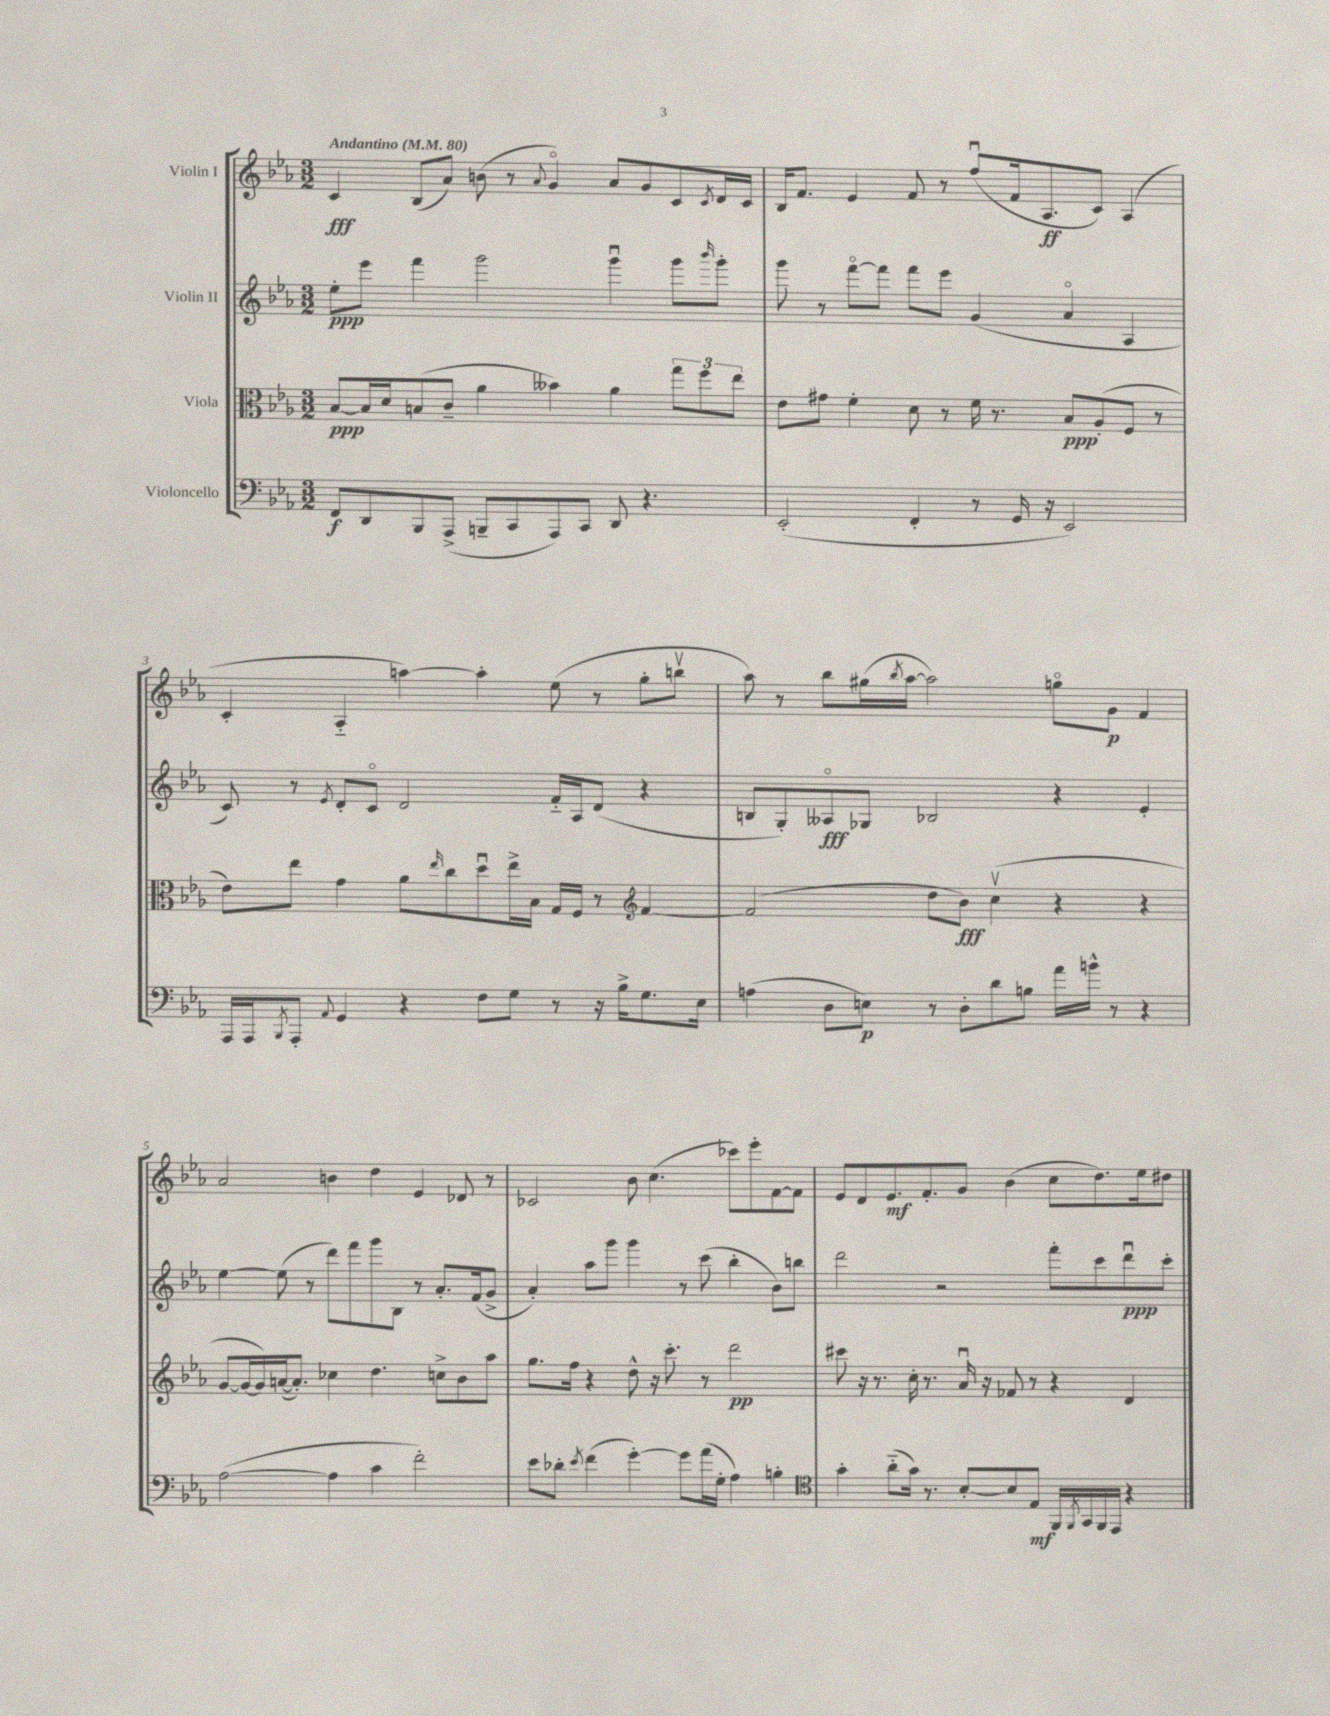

**kern	**kern	**kern	**kern
*staff4	*staff3	*staff2	*staff1
*clefF4	*clefC3	*clefG2	*clefG2
*k[b-e-a-]	*k[b-e-a-]	*k[b-e-a-]	*k[b-e-a-]
*M3/2	*M3/2	*M3/2	*M3/2
*MM80	*MM80	*MM80	*MM80
8FF	[8B-	8ee-'	4c
8DD	16B-]	8eee-	.
.	16d	.	.
8BBB-	(8B	4fff	(8B-
(8AAA-^	8c~	.	8a-)
8BBB~	4a-	2ggg	(8b
8CC	.	.	8r
.	.	.	8qqa-
8AAA-)	4b--)	.	4go)
8CC	.	.	.
8DD	4a-	4gggu	8a-
4.r	.	.	8g
.	12gg	8ggg	8c
.	12ff	.	.
.	.	16qqbbb-	8qc
.	.	8ggg'	16d
.	12ee-	.	.
.	.	.	16c
=	=	=	=
(2EE-'	8e-	8ggg	16B-
.	.	.	8.f
.	8g#	8r	.
.	4f'	[8fffo	4e-
.	.	8fff]	.
4FF'	8d	8fff	8f
.	8r	8eee-	8r
8r	16f	(4g	(8ffu
.	8.r	.	.
16GG	.	.	16f
16r	.	.	8.A-
2EE-)	8B-	4a-o	.
.	(8A-'	.	8c)
.	8F	4A-	(4A-
.	8r	.	.
=	=	=	=
16AAA-	8e-)	8c)	4c'
16AAA-	.	.	.
8qBBB-	.	.	.
8AAA-'	8ee-	8r	.
8qqAA-	.	8qe-	.
4GG	4g	8d'	4A-'~
.	.	8co	.
4r	8a-	2d	[4aa)
.	16qqee-	.	.
.	8cc	.	.
8F	8ddu	.	4aa']
8G	16ee-^	.	.
.	16B-	.	.
8r	16G	16f'~	(8ee-
.	16F	16A-	.
16r	8r	(8d	8r
16B-^	.	.	.
*	*clefG2	*	*
8.G	[4f	4r	8gg'
.	.	.	8bbv
16E-	.	.	.
=	=	=	=
(4A	(2f]	8B	8aa-)
.	.	8G')	8r
8D	.	8A--o	8bb-
8E)	.	8G-	(16gg#
.	.	.	8qbb-
.	.	.	[16aa-
8r	8dd	2B-	2aa-])
8D'	8b-)	.	.
8d	(4ccv	.	.
8B	.	.	.
16a-	4r	4r	8ggo
16b^^	.	.	.
8r	.	.	8g
4r	4r	4e-'	4f
=	=	=	=
([2A-	[8g	[4ee-	2a-
.	16g_	.	.
.	16g])	.	.
.	([16a	(8ee-]	.
.	8.a'])	.	.
.	.	8r	.
4A-]	4cc-	8ddd)	4b
.	.	8fff	.
4c	4.dd	8ggg	4dd
.	.	8B-	.
2f')	.	8r	4e-
.	8cc^	8.a-'	.
.	8b-	.	8d-
.	.	(16f	.
.	8aa-	8g^	8r
=	=	=	=
8e-	8.gg	4a-')	2c-
8d-'	.	.	.
.	16ff	.	.
8qe-	.	.	.
(4f	4r	8aa-	.
.	.	8ggg	.
[4g')	8dd^^	4ggg	8b-
.	16r	.	(4.cc
.	8.ccc'	.	.
8g]	.	8r	.
(16a-	8r	(8ccc	.
16G'	.	.	.
4A-)	2ddd	4bb-'	8ccc-)
.	.	.	8eee-'
4B'	.	8b-)	[8f
.	.	8bb	8f]
=	=	=	=
*clefC4	*	*	*
4g'	8ccc#	2ddd	8e-
.	16r	.	8d
.	8.r	.	.
(8a-'~	.	.	8.e-
16g)	16cc'	.	.
8.r	8.r	.	8.f'
.	.	2r	.
[8B-'	16a-u	.	8g
.	16r	.	.
8B-]	8f-	.	(4b-
8E-	8r	.	.
16FF	4r	8fff'	8cc
8qFF	.	.	.
16GG	.	.	.
16FF	.	8ccc	8.dd)
16EE-	.	.	.
4r	4d	8dddu	.
.	.	.	16ee-
.	.	8ccc'	8dd#
==	==	==	==
*-	*-	*-	*-
